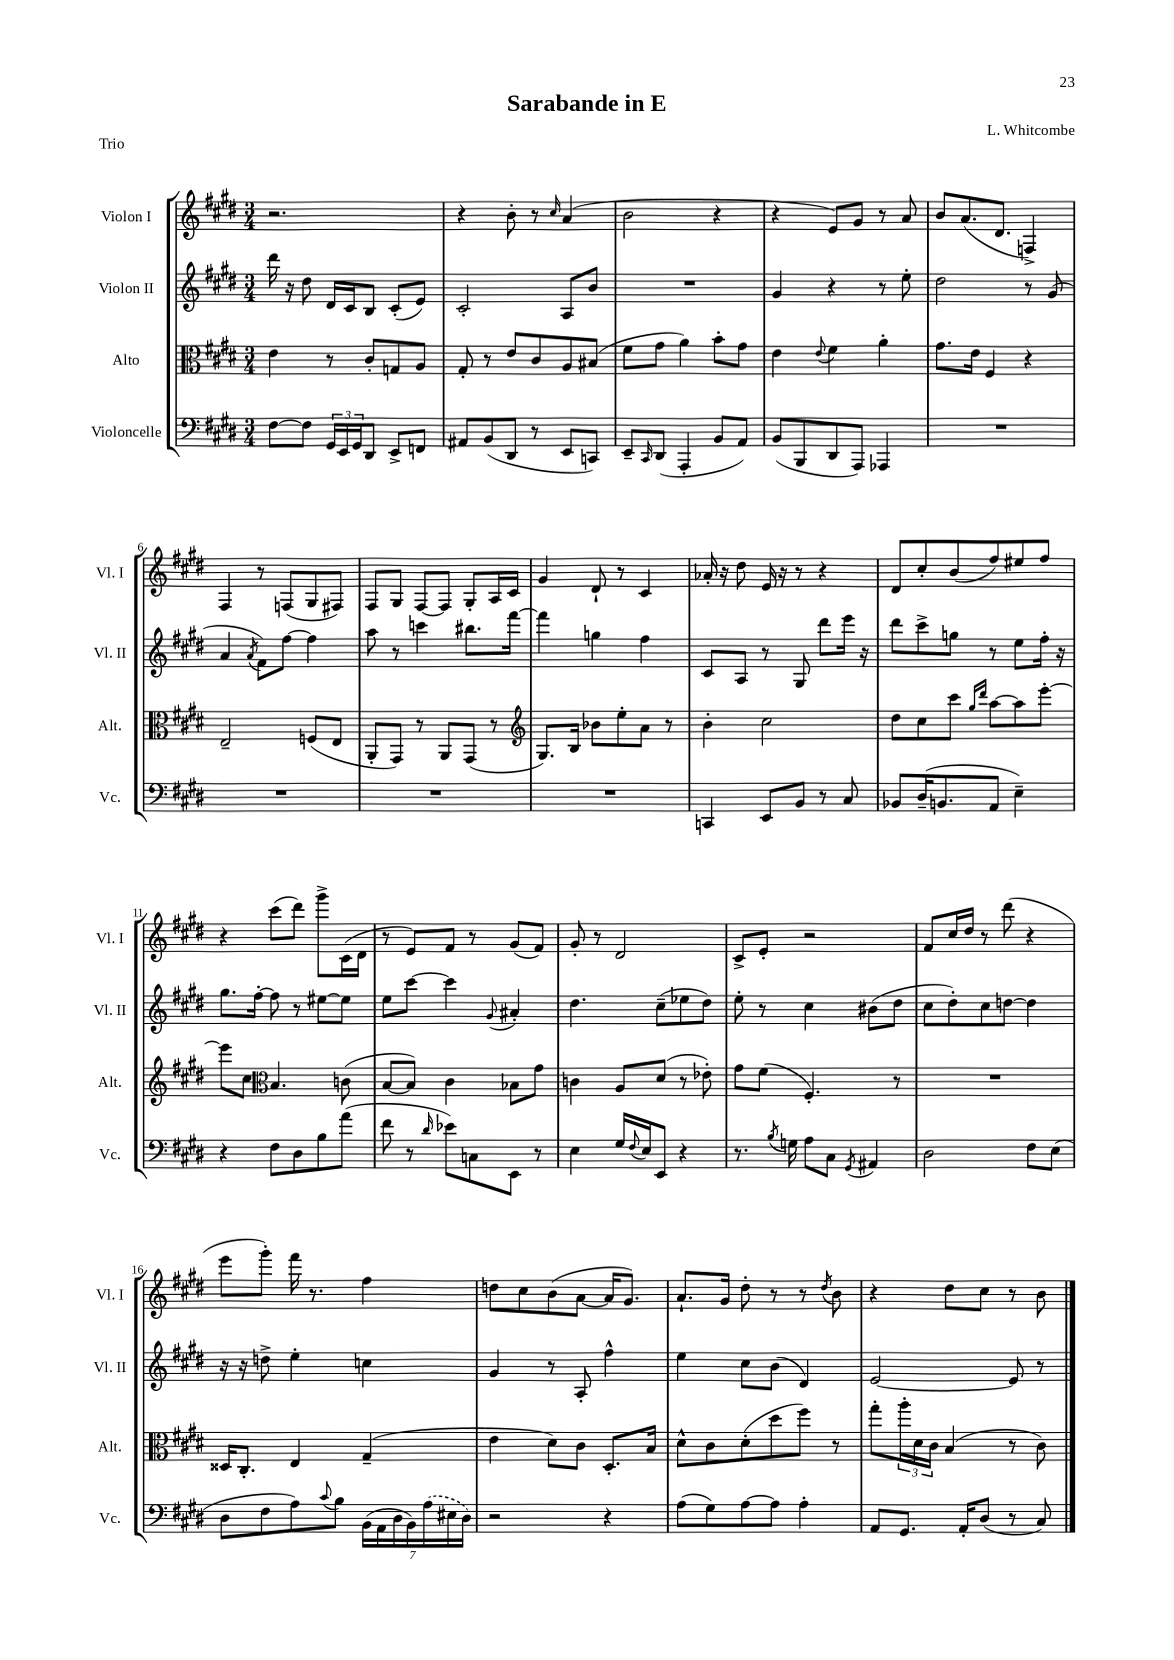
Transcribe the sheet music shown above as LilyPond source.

\header { title = "Sarabande in E" composer = "L. Whitcombe" piece = "Trio" }
<<
\new StaffGroup <<
\new Staff = "s0" \with { instrumentName = "Violon I" shortInstrumentName = "Vl. I" } {
    \clef treble \key e \major \numericTimeSignature \time 3/4
    r2. |
    r4 b'8-. r8 \grace { cis''16 } a'4( |
    b'2 r4 |
    r4 e'8) gis'8 r8 a'8 |
    b'8 a'8.( dis'8. f4->) |
    fis4 r8 f8( gis8 fis8) |
    fis8 gis8 fis8~ fis8 gis8-. a16 cis'16 |
    gis'4 dis'8-! r8 cis'4 |
    aes'16-. r16 dis''8 e'16 r16 r8 r4 |
    dis'8 cis''8-. b'8( fis''8) eis''8 fis''8 |
    r4 cis'''8( dis'''8) gis'''8-> cis'16( dis'16 |
    r8 e'8) fis'8 r8 gis'8( fis'8) |
    gis'8-. r8 dis'2 |
    cis'8-> e'8-. r2 |
    fis'8 cis''16 dis''16 r8 dis'''8( r4 |
    e'''8 gis'''8-.) fis'''16 r8. fis''4 |
    d''8 cis''8 b'8( a'8~ a'16 gis'8.) |
    a'8.-! gis'16 dis''8-. r8 r8 \acciaccatura { dis''8 } b'8 |
    r4 dis''8 cis''8 r8 b'8 \bar "|." |
}
\new Staff = "s1" \with { instrumentName = "Violon II" shortInstrumentName = "Vl. II" } {
    \clef treble \key e \major \numericTimeSignature \time 3/4
    dis'''16 r16 dis''8 dis'16 cis'16 b8 cis'8-.( e'8) |
    cis'2-. a8 b'8 |
    R2. |
    gis'4 r4 r8 e''8-. |
    dis''2 r8 gis'8( |
    a'4 \acciaccatura { a'8 } fis'8) fis''8~ fis''4 |
    a''8 r8 c'''4 bis''8. fis'''16~ |
    fis'''4 g''4 fis''4 |
    cis'8 a8 r8 gis8 dis'''8 e'''16 r16 |
    dis'''8 cis'''8-> g''8 r8 e''8 fis''16-. r16 |
    gis''8. fis''16~-. fis''8 r8 eis''8~ eis''8 |
    e''8 cis'''8~ cis'''4 \appoggiatura { gis'8 } ais'4-. |
    dis''4. cis''8--( ees''8 dis''8) |
    e''8-. r8 cis''4 bis'8( dis''8 |
    cis''8 dis''8-.) cis''8 d''8~ d''4 |
    r16 r16 d''8-> e''4-. c''4 |
    gis'4 r8 a8-. fis''4-^ |
    e''4 cis''8 b'8( dis'4) |
    e'2~ e'8 r8 \bar "|." |
}
\new Staff = "s2" \with { instrumentName = "Alto" shortInstrumentName = "Alt." } {
    \clef alto \key e \major \numericTimeSignature \time 3/4
    e'4 r8 cis'8-. g8 a8 |
    gis8-. r8 e'8 cis'8 a8 bis8( |
    fis'8 gis'8 a'4) b'8-. gis'8 |
    e'4 \appoggiatura { e'8 } fis'4 a'4-. |
    gis'8. e'16 fis4 r4 |
    e2-- f8( e8 |
    a,8-. gis,8) r8 a,8 gis,8( r8 |
    \clef treble gis8.) b16 bes'8 e''8-. a'8 r8 |
    b'4-. cis''2 |
    dis''8 cis''8 cis'''8 \grace { gis''16 dis'''16 } a''8~ a''8 e'''8~-. |
    e'''8 cis''8 \clef alto b4. c'8( |
    b8~ b8) cis'4 bes8 gis'8 |
    c'4 a8 dis'8( r8 ees'8-.) |
    gis'8 fis'8( fis4.-.) r8 |
    R2. |
    disis16 cis8.-. e4 gis4--( |
    e'4 dis'8) cis'8 dis8.-. b16 |
    dis'8-^ cis'8 dis'8-.( dis''8 fis''8) r8 |
    gis''8-. \tuplet 3/2 { a''16-. dis'16 cis'16 } b4( r8 cis'8) \bar "|." |
}
\new Staff = "s3" \with { instrumentName = "Violoncelle" shortInstrumentName = "Vc." } {
    \clef bass \key e \major \numericTimeSignature \time 3/4
    fis8~ fis8 \tuplet 3/2 { gis,16 e,16 gis,16 } dis,8 e,8-> f,8 |
    ais,8 b,8( dis,8 r8 e,8 c,8) |
    e,8-- \grace { cis,16 } dis,8( a,,4-. b,8 a,8) |
    b,8( b,,8 dis,8 a,,8) aes,,4 |
    R2. |
    R2. |
    R2. |
    R2. |
    c,4 e,8 b,8 r8 cis8 |
    bes,8 dis16--( b,8. a,8 e4--) |
    r4 fis8 dis8 b8 a'8( |
    fis'8 r8 \grace { dis'16 } ees'8) c8 e,8 r8 |
    e4 gis16 \appoggiatura { fis8 } e16 e,8 r4 |
    r8. \acciaccatura { b8 } g16 a8 cis8 \acciaccatura { gis,8 } ais,4 |
    dis2 fis8 e8( |
    dis8 fis8 a8) \appoggiatura { cis'8 } b8 \tuplet 7/4 { b,16( a,16 dis16 b,16) \once \slurDashed a16( eis16 dis16) } |
    r2 r4 |
    a8( gis8) a8~ a8 a4-. |
    a,8 gis,8. a,16-. dis8( r8 cis8) \bar "|." |
}
>>
>>
